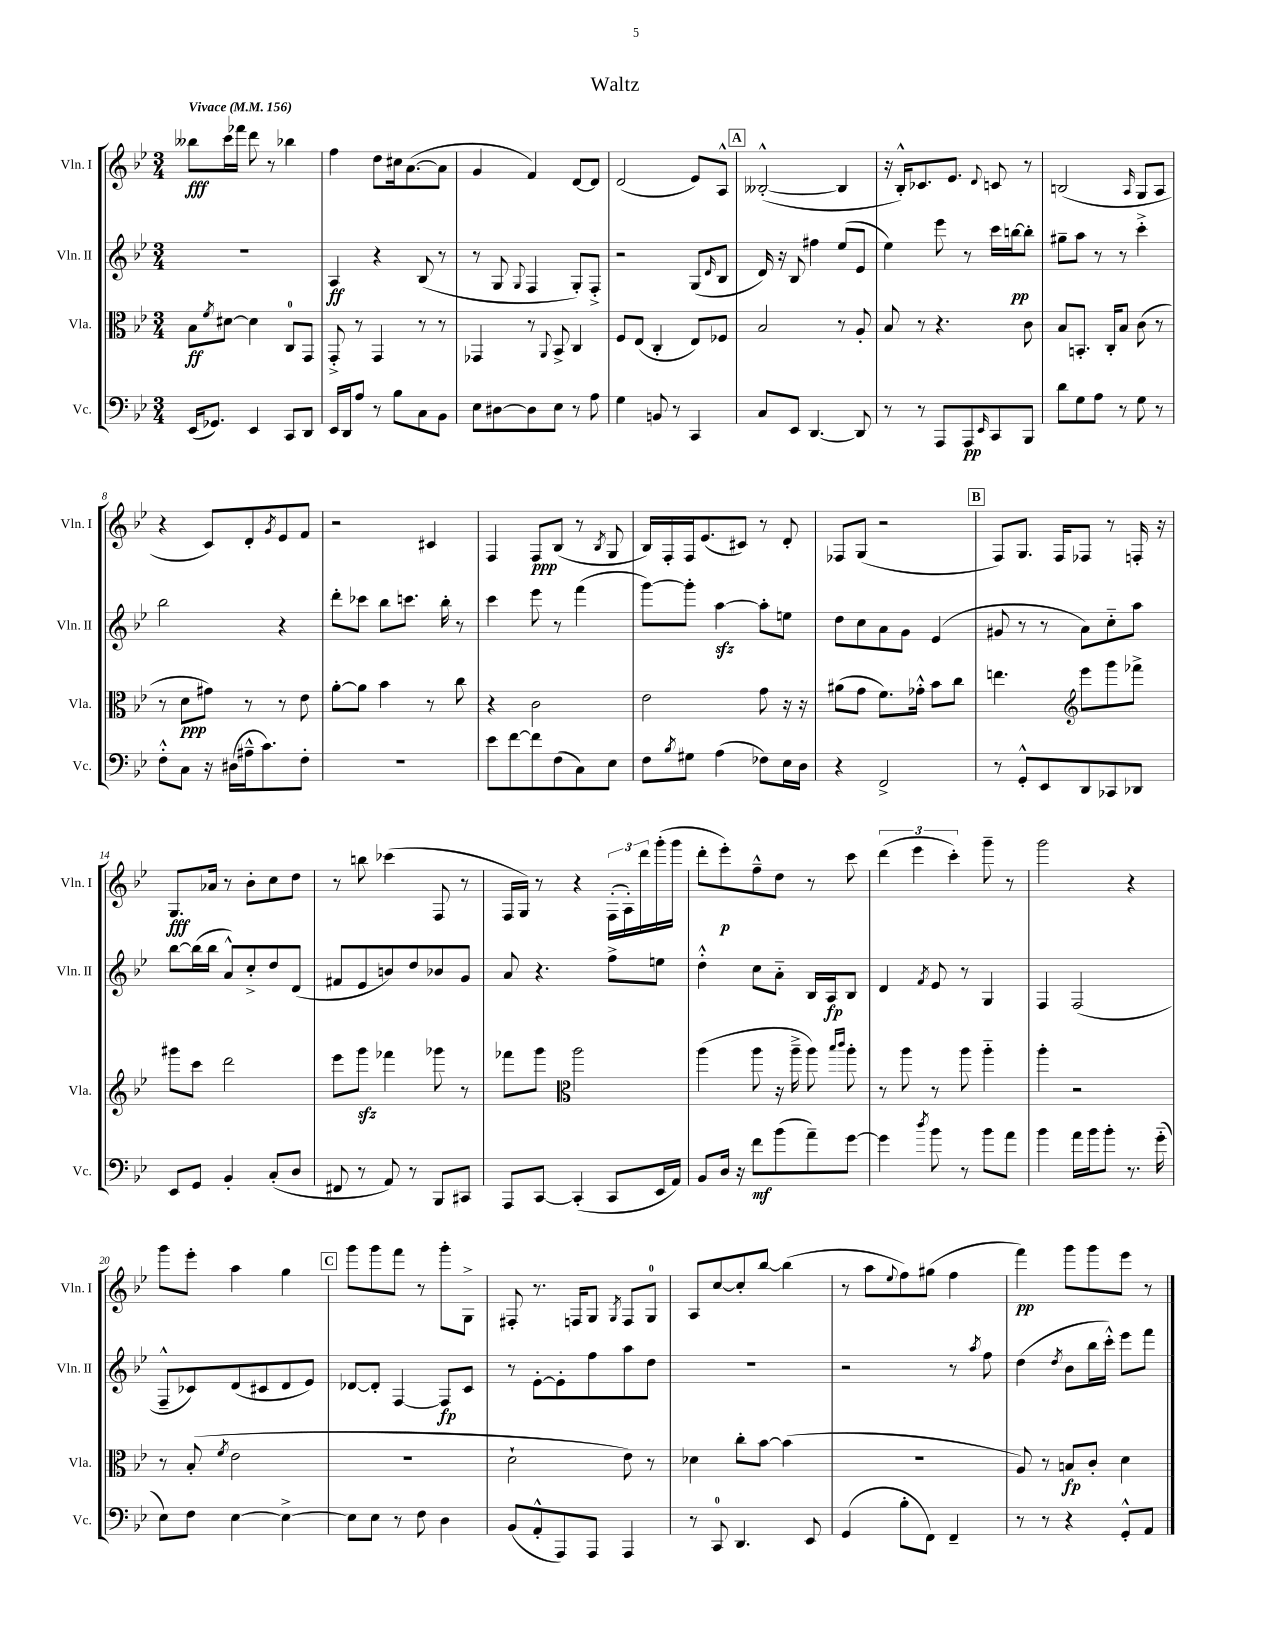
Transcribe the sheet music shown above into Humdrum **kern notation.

**kern	**kern	**kern	**kern
*staff4	*staff3	*staff2	*staff1
*clefF4	*clefC3	*clefG2	*clefG2
*k[b-e-]	*k[b-e-]	*k[b-e-]	*k[b-e-]
*M3/4	*M3/4	*M3/4	*M3/4
*MM156	*MM156	*MM156	*MM156
(16EE-	8B-	2.r	8bb--
8.GG-)	.	.	.
.	8qf	.	.
.	[8d#	.	16ccc
.	.	.	16fff-
4EE-	4d#]	.	8ddd
.	.	.	8r
8CC	8C	.	4bb-
8DD	8GG	.	.
=	=	=	=
16EE-	8GG'^	4A	4ff
16DD	.	.	.
8A	8r	.	.
8r	4GG	4r	8dd
8B-	.	.	16cc#
.	.	.	([8.a
8C	8r	(8B-	.
8BB-	8r	8r	8a]
=	=	=	=
8E-	4GG-	8r	4g
[8D#	.	8G	.
.	.	8qqG	.
8D#]	8r	4F	4f)
.	8qqAA	.	.
8E-	8BB-^	.	.
8r	4C	8G')	[8d
8A	.	8F'^	8d]
=	=	=	=
4G	8F	2r	(2d
.	(8E-	.	.
8BB	4C'	.	.
8r	.	.	.
4CC	8E-)	(8G	8e-)
.	.	16qqd	.
.	8F-	8B-	8A^^
=	=	=	=
8C	2B-	16d)	([2B--'^^
.	.	16r	.
8EE-	.	8B-	.
[4.DD	.	4ff#	.
.	8r	(8ee-	4B--]
8DD]	8A'	8e-	.
=	=	=	=
8r	8B-	4ee-)	16r
.	.	.	16B-'^^)
8r	8r	.	8.c-
8AAA	4.r	8eee-	.
.	.	.	8.e-
8AAA	.	8r	.
16qqEE-	.	.	8qqd
8CC	.	16ccc	8c
.	.	[16bb	.
8BBB-	8c	8bb']	8r
=	=	=	=
8d	8B-	8gg#~	(2B
8G	8.BB'	8aa	.
8A	.	8r	.
.	16C'	.	.
8r	8B-	8r	.
.	.	.	16qqA
8G	(8c	4ccc'^	8G
8r	8r	.	8A
=	=	=	=
8F'^^	8r	2bb-	4r
8C	8d	.	.
16r	8g#)	.	8c)
(16D#	.	.	.
16A#~^^	8r	.	8d'
8.c)	.	.	.
.	.	.	8qg
.	8r	4r	8e-
8F'	8e-	.	8f
=	=	=	=
2.r	[8a'	8ddd'	2r
.	8a]	8ccc-	.
.	4b-	8bb-	.
.	.	8.ccc	.
.	8r	.	4c#
.	.	16bb-'	.
.	8cc	8r	.
=	=	=	=
8e-	4r	4ccc	4F
[8f	.	.	.
8f]	2c	8eee-	8F
(8F	.	8r	(8B-
8C)	.	(4fff	8r
.	.	.	8qB-
8E-	.	.	8G
=	=	=	=
8F	2e-	[8ggg)	16B-)
.	.	.	16F'
8qB-	.	.	.
8G#	.	8ggg']	16F
.	.	.	(8.e-
(4A	.	[4aa	.
.	.	.	8c#)
8F-)	8g	8aa']	8r
16E-	16r	8ee	8d'
16D	16r	.	.
=	=	=	=
4r	(8a#	8dd	8F-
.	8g	8cc	(8G
2FF^	8.f)	8a	2r
.	.	8g	.
.	16g-'^^	.	.
.	8b-	(4e-	.
.	8cc	.	.
=	=	=	=
8r	4.ee	8g#	8F)
8GG'^^	.	8r	8.G
8EE-	.	8r	.
.	.	.	16F
*	*clefG2	*	*
8DD	8eee-	8a)	8F-
8CC-	8ggg	8cc'~	8r
8DD-	8fff-^	8aa	16F'
.	.	.	16r
=	=	=	=
8EE-	8ggg#	[8bb-	8.G
8GG	8ccc	(16bb-]	.
.	.	16bb-	16a-
4BB-'	2ddd	8a^^)	8r
.	.	8cc'^	8b-'
(8C'	.	8dd	8cc
8D	.	(8d	8dd
=	=	=	=
8FF#	8eee-	8f#	8r
8r	8ggg	8e-	8bb
8AA)	4fff-	8b)	(4ccc-
8r	.	8dd	.
8BBB-	8ggg-	8b-	8F
8CC#	8r	8g	8r
=	=	=	=
8AAA	8fff-	8a	16F
.	.	.	16G)
[8CC	8ggg	4.r	8r
*	*clefC3	*	*
(4CC']	2aa	.	4r
8CC	.	8ff^	(24F'
.	.	.	24A')
.	.	.	24ddd
16EE-	.	8ee	(16ggg'
16AA)	.	.	16ggg
=	=	=	=
8BB-	(4aa	4dd'^^	8ddd'
16D	.	.	8eee-')
16r	.	.	.
8f	8aa	8cc	8ff~^^
(8b-	16r	8a'~	8dd
.	16aa~^	.	.
8a~)	8aa)	16B-	8r
.	.	16A	.
.	16qqbb-	.	.
.	16qqccc	.	.
[8g	8aa'	8B-	8ccc
=	=	=	=
4g]	8r	4d	(6ddd
.	8aa	.	.
.	.	.	6eee-
8qdd	.	8qf	.
8b-	8r	8e-	.
.	.	.	6ccc')
8r	8aa	8r	.
8b-	4aa'~	4G	8ggg~
8a	.	.	8r
=	=	=	=
4b-	4aa'	4F	2ggg
16a	2r	(2F	.
16b-	.	.	.
8b-'	.	.	.
8.r	.	.	4r
(16g'~	.	.	.
=	=	=	=
8E-)	8r	8F~^^	8ggg
8F	(8B-'	8c-)	8eee-'
.	8qf	.	.
[4E-	2e-	(8d	4aa
.	.	8c#	.
4E-^_	.	8d	4gg
.	.	8e-)	.
=	=	=	=
8E-]	2.r	[8d-	8ggg
8E-	.	8d-']	8ggg
8r	.	[4F	8fff
8F	.	.	8r
4D	.	8F]	8ggg'
.	.	8c	8G^
=	=	=	=
(8BB-	2d`	8r	8F#'
8AA'^^	.	[8e-'	8.r
8AAA)	.	8e-']	.
.	.	.	16F
8AAA	.	8ff	8G
.	.	.	8qG
4AAA	8e-)	8aa	8F
.	8r	8dd	8G
=	=	=	=
8r	4d-	2.r	8A
8CC	.	.	[8cc
4.DD	8cc'	.	8cc']
.	[8b-	.	[8bb-
.	(4b-]	.	(4bb-]
8EE-	.	.	.
=	=	=	=
(4GG	2.r	2r	8r
.	.	.	8aa
.	.	.	8qqee-
8B-'	.	.	8ff)
8FF)	.	.	(8gg#
4FF~	.	8r	4ff
.	.	8qaa	.
.	.	8ff	.
=	=	=	=
8r	8A)	(4dd	4fff)
8r	8r	.	.
.	.	8qdd	.
4r	8B	8b-	8ggg
.	8c'	16bb-	8ggg
.	.	16ccc'^^)	.
8GG'^^	4d	8eee-	8eee-
8AA	.	8fff	8r
==	==	==	==
*-	*-	*-	*-
